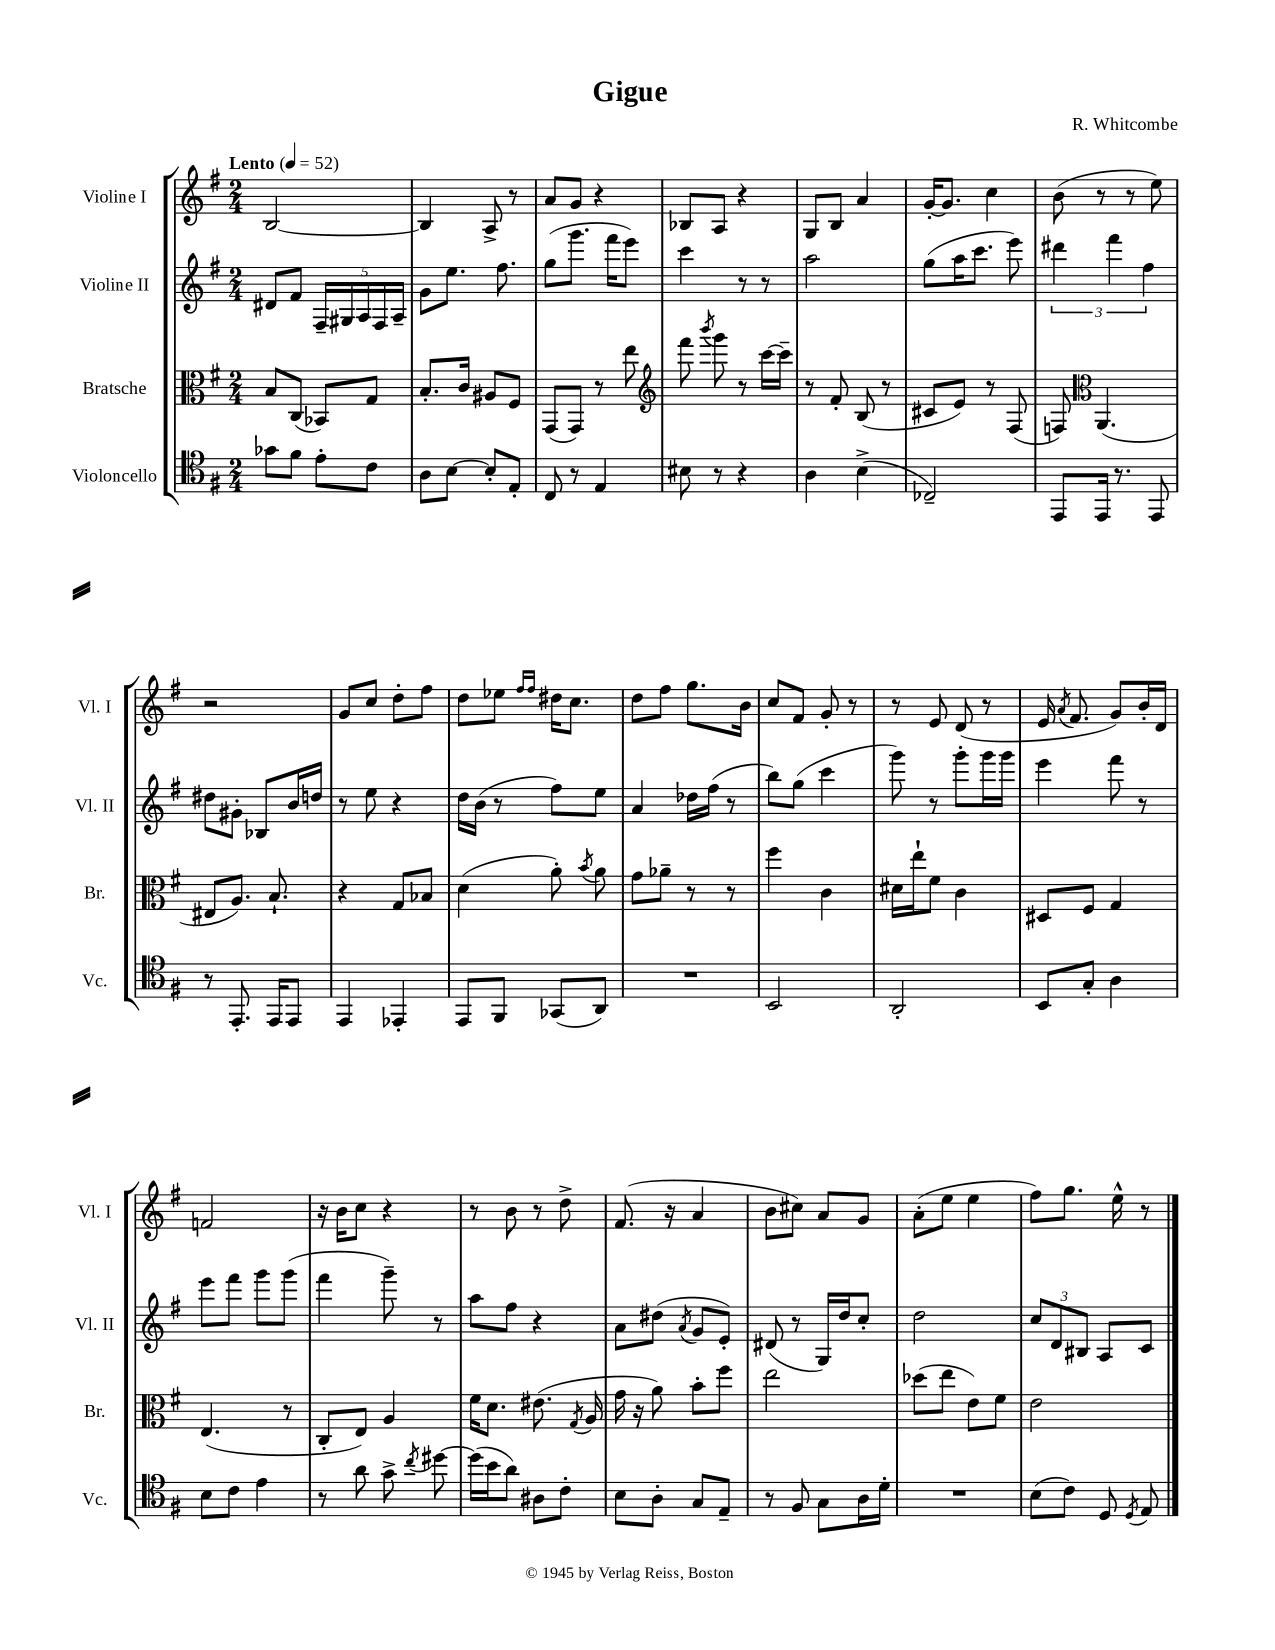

**kern	**kern	**kern	**kern
*part4	*part3	*part2	*part1
*staff4	*staff3	*staff2	*staff1
*I"Violoncello	*I"Bratsche	*I"Violine II	*I"Violine I
*I'Vc.	*I'Br.	*I'Vl. II	*I'Vl. I
*clefC4	*clefC3	*clefG2	*clefG2
*k[f#]	*k[f#]	*k[f#]	*k[f#]
*M2/4	*M2/4	*M2/4	*M2/4
*MM52	*MM52	*MM52	*MM52
=1	=1	=1	=1
!	!	!	!LO:TX:a:B:t=Lento
8g-X\L	8B/L	8d#X/L	[2B/
8f#\J	(8C/J	8f#/J	.
8e'\L	8BB-X/L)	20F#~/LL	.
.	.	20G#X/	.
.	.	20A/	.
8c\J	8G/J	.	.
.	.	20F#/	.
.	.	20A~/JJ	.
=2	=2	=2	=2
8A\L	8.B'/L	8g\L	4B/]
[8B\J	.	8.ee\J	.
.	16c/Jk	.	.
8B'/L]	8A#X/L	.	8A^/
.	.	8.ff#\	.
8E'/J	8F#/J	.	8r
=3	=3	=3	=3
8C/	(8GG/L	(8gg\L	8a/L
8r	8GG/J)	8.ggg\J	8g/J
4E/	8r	.	4r
.	.	16fff#\KL	.
.	8ee\	8eee\J)	.
=4	=4	=4	=4
*	*clefG2	*	*
8B#X\	8fff#\	4ccc\	8B-X/L
.	8qbbb/	.	.
8r	8ggg\	.	8A/J
4r	8r	8r	4r
.	[16ccc\LL	8r	.
.	16ccc~\JJ]	.	.
=5	=5	=5	=5
4A\	8r	2aa\	8G/L
.	8f#'/	.	8B/J
(4B^\	(8B/	.	4a/
.	8r	.	.
=6	=6	=6	=6
2C-X~/)	8c#X/L	(8gg\L	[16g'/KL
.	.	.	8.g/J]
.	8e/J)	16aa\K	.
.	.	8.ccc\J	.
.	8r	.	4cc\
.	(8F#/	8eee\)	.
=7	=7	=7	=7
8EE/L	8Fn/)	6ddd#X\	(8b\
*	*clefC3	*	*
16EE/Jk	(4.AA/	.	8r
.	.	6fff#\	.
8.r	.	.	.
.	.	.	8r
.	.	6ff#\	.
8EE/	.	.	8ee\)
!!LO:LB:g=z
=8	=8	=8	=8
8r	8E#X/L	8dd#X\L	2r
8.EE'/	8.A/J)	8g#X'\J	.
.	.	8B-X/L	.
16EE/KL	8.B`/	.	.
8EE/J	.	16b/L	.
.	.	16ddn/JJ	.
=9	=9	=9	=9
4EE/	4r	8r	8g/L
.	.	8ee\	8cc/J
4EE-X'/	8G/L	4r	8dd'\L
.	8B-X/J	.	8ff#\J
=10	=10	=10	=10
8EE/L	(4d\	16dd\LL	8dd\L
.	.	(16b\JJ	.
8FF#/J	.	8r	8ee-X\J
.	.	.	16qqff#/LL
.	.	.	16qqff#/JJ
(8GG-X/L	8a'\)	8ff#\L)	16dd#X\KL
.	.	.	8.cc\J
.	8qb/	.	.
8AA/J)	8a\	8ee\J	.
=11	=11	=11	=11
2r	8g\L	4a/	8dd\L
.	8a-X~\J	.	8ff#\J
.	8r	16dd-X\LL	8.gg\L
.	.	(16ff#\JJ	.
.	8r	8r	.
.	.	.	16b\Jk
=12	=12	=12	=12
2BB/	4ff#\	8bb\L)	8cc/L
.	.	(8gg\J	8f#/J
.	4c\	4ccc\	8g'/
.	.	.	8r
=13	=13	=13	=13
2AA'/	16d#X\LL	8ggg\)	8r
.	16ee`\J	.	.
.	8f#\J	8r	8e/
.	4c\	8ggg'\L	(8d/
.	.	16ggg\L	8r
.	.	16ggg\JJ	.
=14	=14	=14	=14
8BB/L	8D#X/L	4eee\	16e/
.	.	.	8qa/
.	.	.	8.f#/
8G'/J	8F#/J	.	.
4A\	4G/	8fff#\	8g/L)
.	.	8r	16b'/L
.	.	.	16d/JJ
!!LO:LB:g=z
=15	=15	=15	=15
8B\L	(4.E/	8eee\L	2fn/
8c\J	.	8fff#\J	.
4e\	.	8ggg\L	.
.	8r	(8ggg\J	.
=16	=16	=16	=16
8r	8C'/L	4fff#\	16r
.	.	.	16b\KL
8a\	8E/J)	.	8cc\J
8g^\	4A/	8ggg~\)	4r
8qcc/	.	.	.
[8dd#X\	.	8r	.
=17	=17	=17	=17
(16dd#\LL]	16f#\KL	8aa\L	8r
16b\J	8.d\J	.	.
8a\J)	.	8ff#\J	8b\
8A#X\L	(8.e#X\	4r	8r
8c'\J	.	.	8dd^\
.	8qG/	.	.
.	16A/	.	.
=18	=18	=18	=18
8B\L	16g\	8a\L	(8.f#/
.	16r	.	.
8A'\J	8a\)	(8dd#X\J	.
.	.	.	16r
.	.	8qa/	.
8G/L	8b'\L	8g/L	4a/
8E~/J	8ff#\J	8e'/J)	.
=19	=19	=19	=19
8r	2ee\	(8d#X/	8b\L
8F#/	.	8r	8cc#X\J)
8G\L	.	16G/LL)	8a/L
.	.	16dd/J	.
16A\L	.	8cc'/J	8g/J
16d'\JJ	.	.	.
=20	=20	=20	=20
2r	(8dd-X\L	2dd\	(8a'\L
.	8ee\J	.	8ee\J
.	8e\L)	.	4ee\
.	8f#\J	.	.
=21	=21	=21	=21
(8B\L	2e\	12cc/L	8ff#\L)
.	.	12d/	.
8c\J)	.	.	8.gg\J
.	.	12B#X/J	.
8D/	.	8A/L	.
.	.	.	16ee^^\
8qD/	.	.	.
8E/	.	8c/J	8r
==	==	==	==
*-	*-	*-	*-
